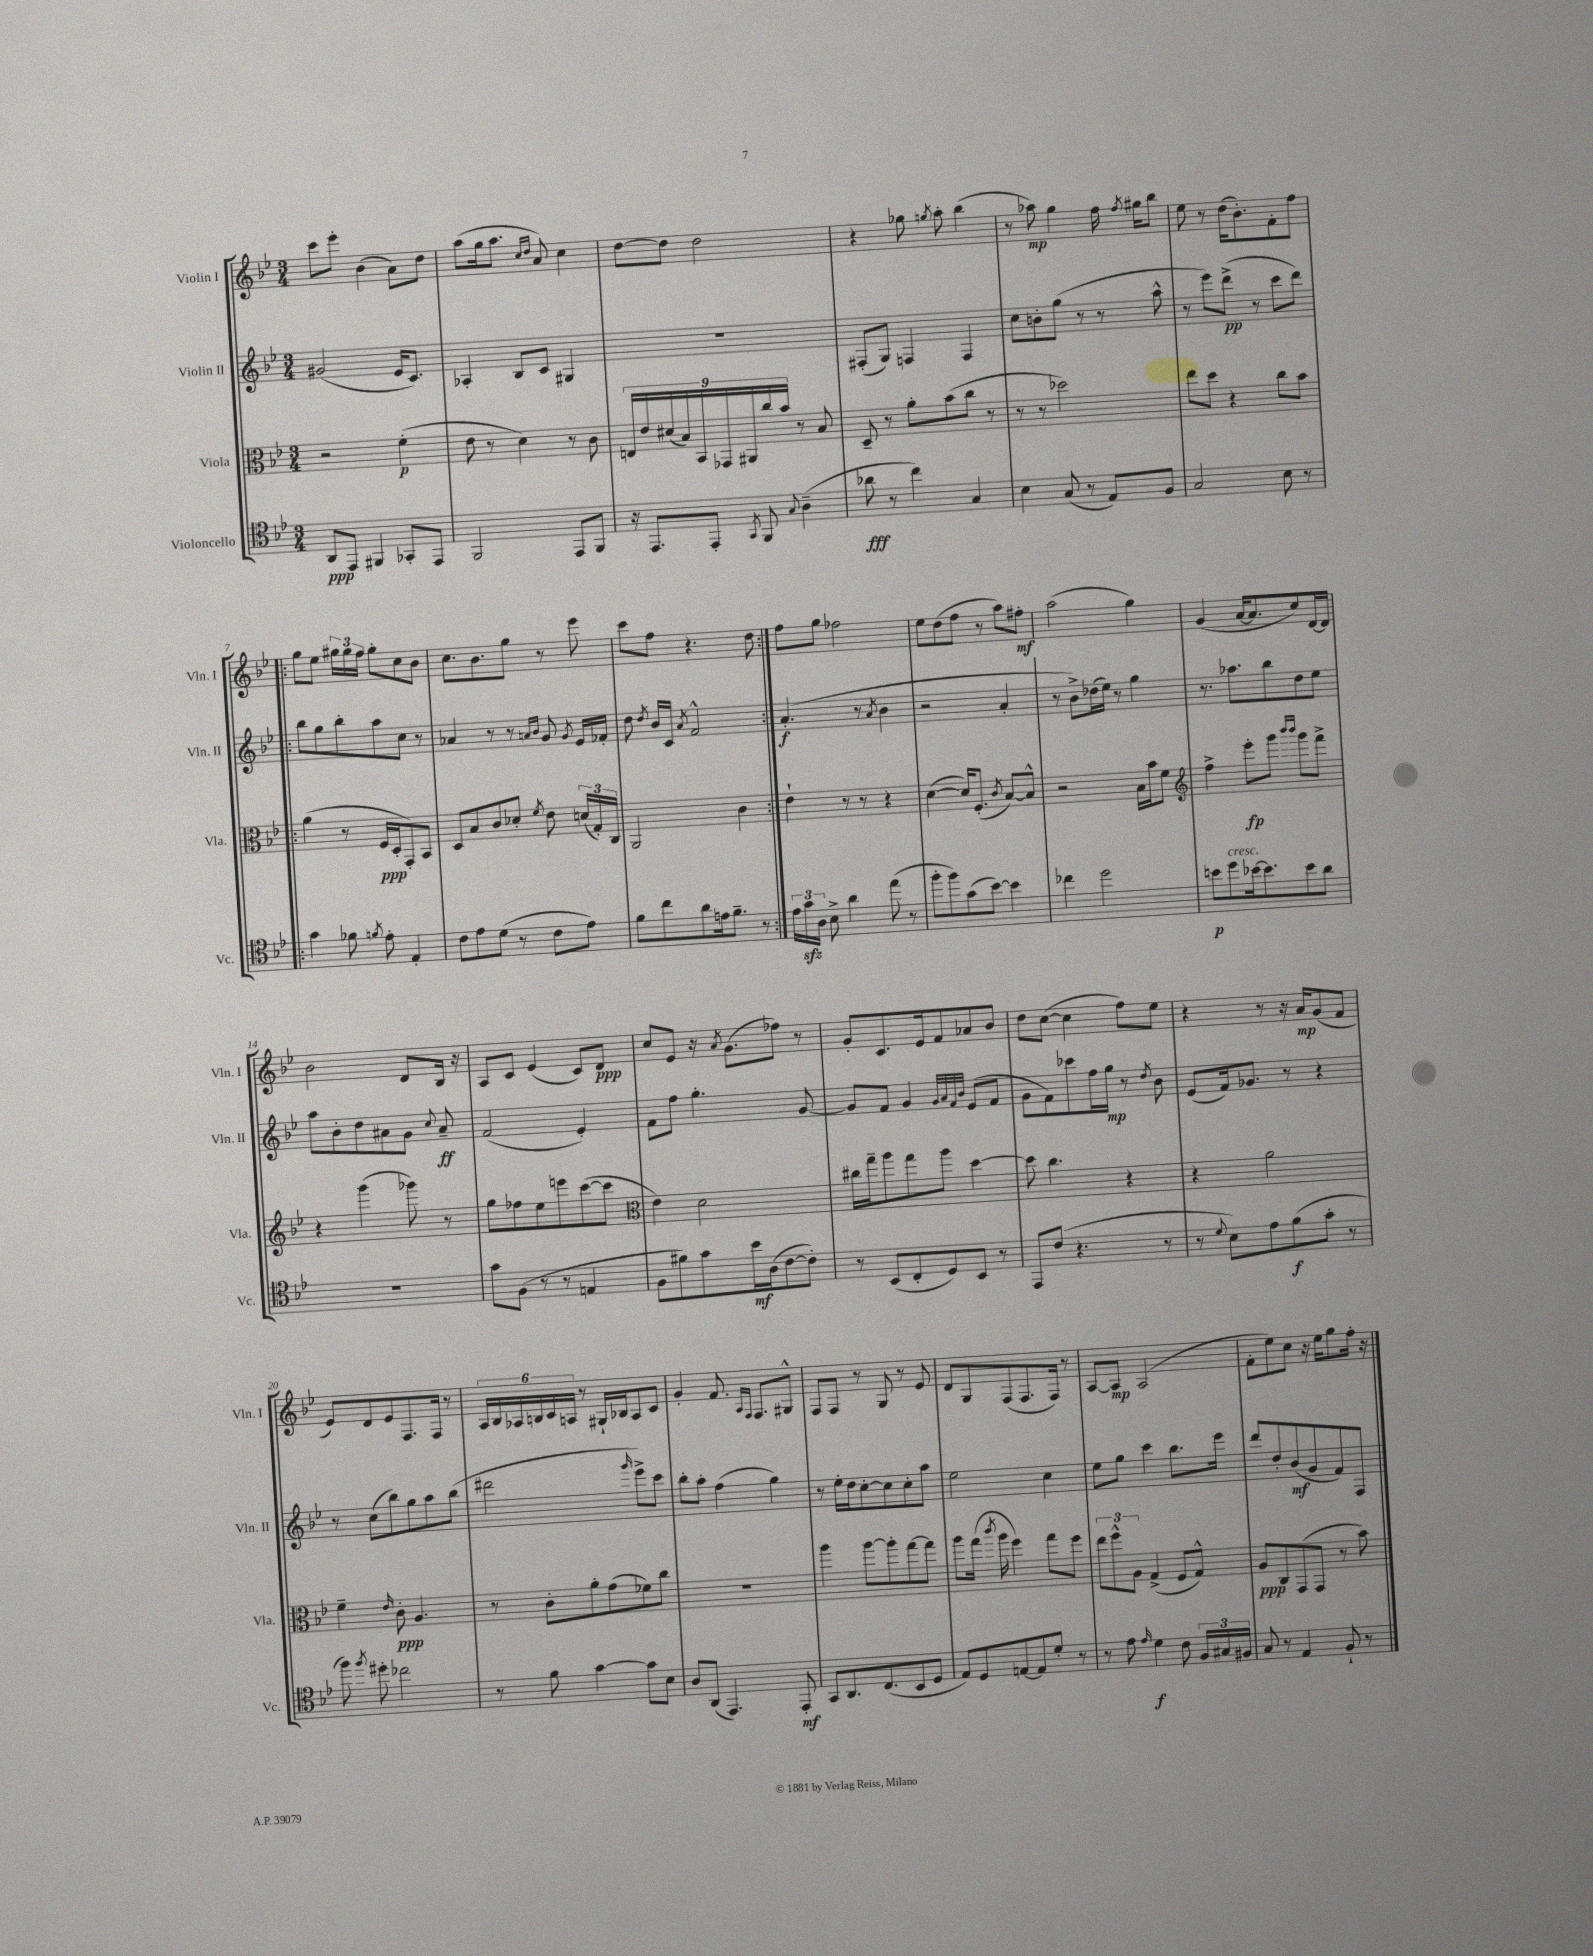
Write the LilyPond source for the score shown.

<<
\new StaffGroup <<
\new Staff = "s0" \with { instrumentName = "Violin I" shortInstrumentName = "Vln. I" } {
    \clef treble \key bes \major \numericTimeSignature \time 3/4
    \autoBeamOff c'''8[ ees'''8]-. bes'4( a'8[) d''8] |
    a''8[( g''16 a''8.] \grace { c''16[ d''16] } a'8) c''4 |
    d''8[~ d''8] d''2 |
    r4 ges''8 \acciaccatura { g''8 } a''8-. bes''4( |
    r8 aes''8\mp) g''4 f''16 \acciaccatura { f''8 } gis''16[ bes''8] |
    ees''8 r8 d''16[( bes'8.-.) f'8-. f''8] |
    \repeat volta 2 { g''8[ ees''8] \tuplet 3/2 { gis''16[ gis''16 f''16] } gis''8[-. c''8 bes'8] |
    c''8.[ bes'8. g''8] r8 ees'''8 |
    c'''8[ f''8] r4. d''8 | }
    f''8[ g''8] fes''2 |
    ees''8[ d''8( f''8] r8 a''8[) fis''8]-.\mf |
    a''2( g''4) |
    g'4( a'16[~ a'8. c''8) d'16~ d'16] |
    bes'2 d'8[ bes16] r16 |
    a8[ c'8] ees'4( c'8[) d'8]\ppp |
    c''8[ ees'8] r16 \acciaccatura { a'8 } g'8.[( fes''8]) r8 |
    g'8[-. c'8. ees'16 f'8 aes'8 bes'8] |
    d''8[ c''8]~( c''4 f''8[) ees''8] |
    r4 r8 r16 a'16[\mp g'8( f'8] |
    ees'8[) d'8 ees'8 f8. f16] r8 |
    \tuplet 6/4 { a16[ bes16 aes16 b16 c'16 a16] } r8 gis16[-! bes16 a8 c'8] |
    g'4-. f'8. \grace { a16[ f16] } f8.[ gis8]-^ |
    f8[ f8] r8 g8 r8 ees'8 |
    d'8[ g8 f8( f8. f16]) r8 |
    a8[~ a8]\mp a2( |
    f'8[-. ees''8) c''8] r16 ees''16[ g''8 f''16]-. r16 \bar "|." |
}
\new Staff = "s1" \with { instrumentName = "Violin II" shortInstrumentName = "Vln. II" } {
    \clef treble \key bes \major \numericTimeSignature \time 3/4
    \autoBeamOff gis'2( ees'16[ c'8.]) |
    aes4-. bes8[ c'8] gis4 |
    R2. |
    fis8[-.( g8]) f4 f4 |
    c''8[ b'8-. g''8]( r8 r8 a''8-^ |
    r8 ees'''8[) d'''8]->\pp( r8 c'''8[ d'''8]) |
    \repeat volta 2 { bes''8[ g''8 bes''8-. a''8 c''8] r8 |
    aes'4 r8 r8 \grace { a'16[ bes'16] } g'8 \acciaccatura { g'8 } ees'16[ fes'16]-. |
    d''8 \acciaccatura { d''8 } bes'16[ c'16] \acciaccatura { a'8 } f'2-^ | }
    a'4.-.\f( r8 \acciaccatura { a'8 } bes'4 |
    r2 a'4-. |
    r8 bes'8[->) des''16( ees''16]) r8 g''4 |
    r8. aes''8.[ bes''8 d''8 ees''8] |
    a''8[ bes'8-. d''8 ais'8 g'8] \appoggiatura { c''8 } ais'8--\ff |
    f'2( ees'4-.) |
    f'8[ f''8] g''4.-. g'8~ |
    g'8[ f'8] g'4 \grace { g'32[ a'32 f'32 bes'32] } ees'8[( f'8] |
    g'8[ f'8) ces'''8 f''16 g''16]\mp r8 \acciaccatura { d''8 } bes'8 |
    ees'8[( f'16) ges'8.] r8 r4 |
    r8 c''8[( bes''8) g''8 a''8 bes''8]( |
    dis'''2 \grace { g'''16 } ees'''8[->) c'''8] |
    bes''8[-. a''8]-. f''4( g''4) |
    r8 ees''16[-. d''16 c''8~-. c''8 c''8-. a''8] |
    ees''2 c''4 |
    ees''8[ g''8] c'''4 bes''8.[ ees'''16] |
    d'''8[ d''8-. bes'8\mf( g'8 f'8) f8] \bar "|." |
}
\new Staff = "s2" \with { instrumentName = "Viola" shortInstrumentName = "Vla." } {
    \clef alto \key bes \major \numericTimeSignature \time 3/4
    \autoBeamOff r2 f'4-.\p( |
    ees'8 r8 d'4) r8 c'8 |
    \tuplet 9/8 { e16[ ees'16 dis'16( bes16) bes,16 ges,16 ais,16 c''16 bes'16] } r8 bes8 |
    d8-- r8 a'8[-. bes'8( c''8] r8 |
    r8 r8 des''2) |
    ees''8[ d''8] r4 c''8[ bes'8] |
    \repeat volta 2 { a'4( r8 f16[\ppp d16-. g,8-.) bes,8] |
    d8[ bes8 c'8 des'8]-. \acciaccatura { f'8 } ees'8 \tuplet 3/2 { d'16[( g16-.) c16] } |
    a,2 c'4 | }
    ees'4-! r8 r8 r4 |
    d'4~( d'16[) f8.]-.( \acciaccatura { c'8 } bes8[~) bes8]-^ |
    r2 bes16[ bes'16 f'8] |
    \clef treble f''4-> ees'''8[-.\fp g'''8] \grace { bes'''16[ bes'''16] } g'''8[ f'''8]-> |
    r4 g'''4( ges'''8) r8 |
    g''8[ fes''8 ees''8 e'''8 c'''8~( c'''8] |
    \clef alto ees'4) d'2 |
    cis''16[ g''16-- a''8 g''8 a''8] d''4~ |
    d''8 c''4. r4 |
    r4 a'2 |
    f'4-- \grace { ees'16 } c'8-.\ppp a4. |
    r8 c'8[-. a'8-. g'8( fes'8) c''8] |
    R2. |
    a''4 a''8[~ a''8-. g''8~ g''8] |
    a''8[ g''16]( \acciaccatura { c'''8 } a''16 f''4) g''8[ f''8] |
    \tuplet 3/2 { ees''8[ f''8-^ a8] } g4->( f8[ g8]-^) |
    a8[\ppp c8 g,8( g,8] r8 bes'8) \bar "|." |
}
\new Staff = "s3" \with { instrumentName = "Violoncello" shortInstrumentName = "Vc." } {
    \clef tenor \key bes \major \numericTimeSignature \time 3/4
    \autoBeamOff a,8[\ppp ees,8] fis,4 ges,8[-. ees,8] |
    f,2 ees,8[ f,8] |
    r16 ees,8.[ ees,8]-. \acciaccatura { g,8 } f,8 \appoggiatura { g8 } a4--( |
    aes'8\fff r8 c''4) g4 |
    bes4 g8( r8 ees8[) f8] |
    g2 bes8 r8 |
    \repeat volta 2 { g'4 fes'8 \acciaccatura { f'8 } ees'8-. ees4-. |
    c'8[ ees'8 d'8]( r8 c'8[ ees'8]) |
    f'8[ c''8 a'8 e'16 f'8.]-- r8 | }
    \tuplet 3/2 { ees'16[ g'16\sfz a16] } bes8-> a'4 ees''8( r8 |
    f''8[-. f''8) g'8( bes'8]~) bes'4 |
    ces''4 d''2 |
    b'8[\p d''8^\markup { \italic "cresc." } bes'16~ bes'8. bes'8 a'8] |
    R2. |
    g'8[ f8]( r8 r8 e4 |
    f8[ fis'8) g'8 bes'16\mf a16( c'8~ c'8]-.) |
    r8 bes,8[( c8-. d8) bes,8] r8 |
    ees,8[ c'8]( r4. r8 |
    r8 \appoggiatura { d'8 } bes8[) ees'8 f'8\f( g'8]-. r8 |
    f''8) \acciaccatura { f''8 } dis''8-. ces''2 |
    r8 f'8 g'4~ g'8[ bes8] |
    a8[ a,8]( ees,4.) ees,8-.\mf |
    g,8[ a,8. c8.( bes,8 d8] |
    ees8[) d8 e8~ e8 d'8]-. r8 |
    r8 ees'8 \grace { ees'16 } d'4\f c'8 \tuplet 3/2 { f16[ gis16 fis16] } |
    g8 r8 ees4 f8-! r8 \bar "|." |
}
>>
>>
